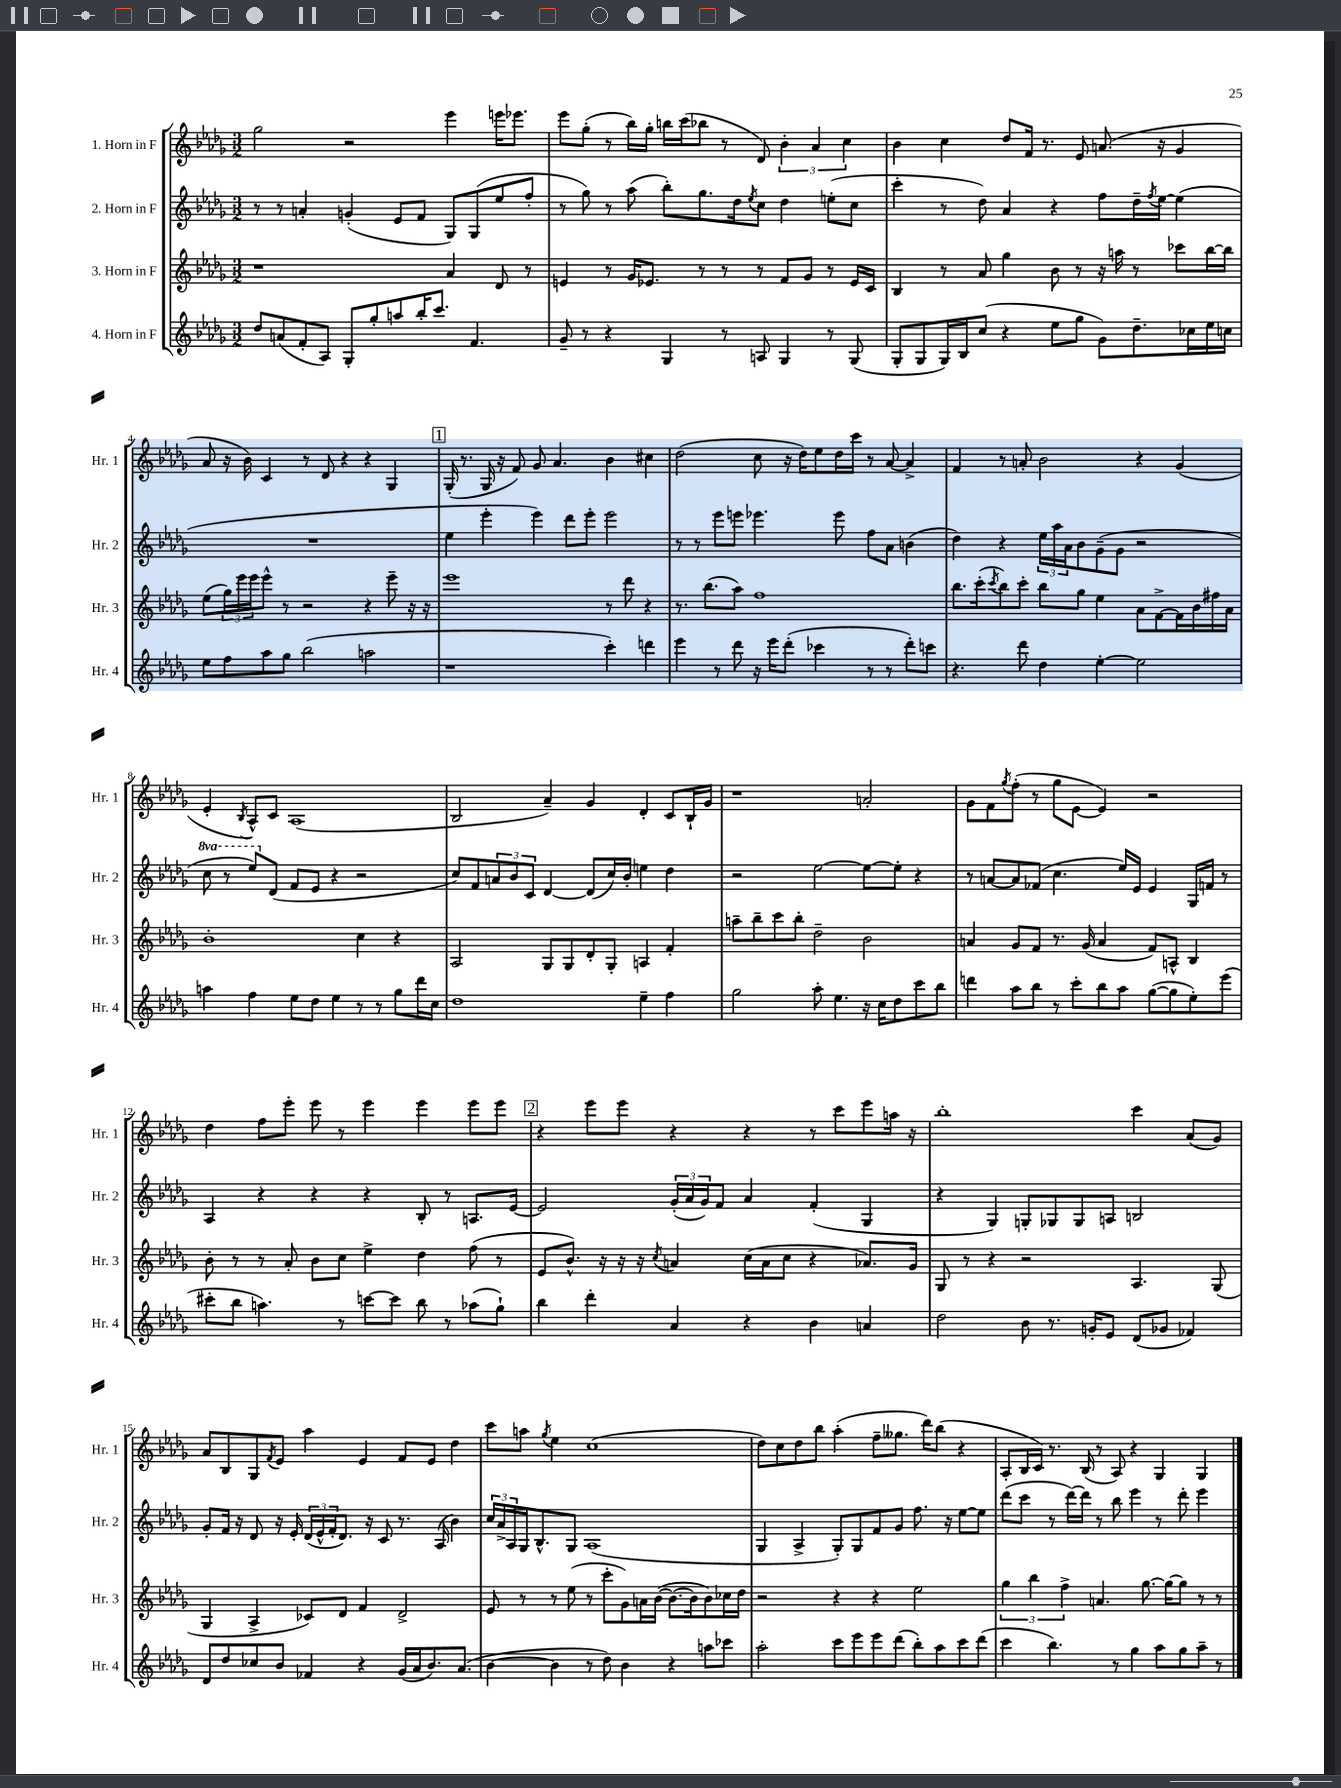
<<
\new StaffGroup <<
\new Staff = "s0" \with { instrumentName = "1. Horn in F" shortInstrumentName = "Hr. 1" } {
    \clef treble \key des \major \numericTimeSignature \time 3/2
    ges''2 r2 ees'''4 e'''16 ees'''8. |
    ees'''8 ges''8-.( r8 bes''16) ges''16-. b''16 c'''16( bes''8 r8 des'8) \tuplet 3/2 { bes'4-. aes'4 c''4 } |
    bes'4 c''4 des''8 f'16 r8. ees'8 a'8.( r16 ges'4 |
    aes'8 r16 bes'16) c'4 r8 des'8 r4 r4 ges4 |
    \mark \markup { \box "1" } ges16-.( r8. ges16 r16 f'8) ges'8 aes'4. bes'4 cis''4 |
    des''2( c''8 r16 des''16) ees''8 des''16 c'''16 r8 aes'8~ aes'4-> |
    f'4 r8 a'8-. bes'2 r4 ges'4( |
    ees'4-. \acciaccatura { bes8 } aes8-^) c'8 aes1( |
    bes2 aes'4--) ges'4 des'4-. c'8 bes16-! ges'16 |
    r1 a'2-. |
    ges'8 f'8 \acciaccatura { ges''8 } f''8-.( r8 ges''8 ees'8~ ees'4) r2 |
    des''4 f''8 ees'''8-. ees'''8 r8 ees'''4 ees'''4 ees'''8 ees'''8 |
    \mark \markup { \box "2" } r4 ees'''8 ees'''8 r4 r4 r8 c'''8 ees'''8 a''16 r16 |
    bes''1-. c'''4 aes'8( ges'8) |
    aes'8 bes8 ges8 \acciaccatura { f'8 } ees'8 aes''4 ees'4 f'8 ees'8 des''4 |
    c'''8 a''8 \acciaccatura { ges''8 } ees''4 c''1( |
    des''8) c''8 des''8 bes''8 aes''4-.( f''8-- geses''8. des'''16) bes''8( r4 |
    aes8-. bes16 c'16) r8. bes16( r8 aes8) r4 ges4 ges4 \bar "|." |
}
\new Staff = "s1" \with { instrumentName = "2. Horn in F" shortInstrumentName = "Hr. 2" } {
    \clef treble \key des \major \numericTimeSignature \time 3/2 \set Staff.ottavationMarkups = #ottavation-simple-ordinals
    r8 r8 a'4-. g'4-.( ees'8 f'8 ges8) ges8( ees''8 f''8-. |
    r8 ges''8) r8 aes''8( bes''8-.) ges''8. des''16 \acciaccatura { ees''8 } c''8 des''4 e''8-.( c''8 |
    c'''4-. r8 des''8) aes'4 r4 f''8 des''16-- \acciaccatura { f''8 } ees''16~ ees''4( |
    R1. |
    \mark \markup { \box "1" } ees''4 ees'''4-. ees'''4) des'''8 ees'''8-. ees'''2 |
    r8 r8 ees'''8 e'''8 ees'''4. ees'''8 f''8 aes'8 b'4( |
    des''4) r4 \tuplet 3/2 { ees''16 aes''16 aes'16 } bes'8 ges'8--( ges'8 r2 |
    \ottava #1 c'''8 r8 ees'''8) \ottava #0 des'8( f'8 ees'8 r4 r2 |
    c''8) f'8 \tuplet 3/2 { a'8 bes'8 c'8 } des'4~ des'8( c''16) bes'16-. e''4 des''4 |
    r2 ees''2~ ees''8~ ees''8-. r4 |
    r8 a'8~ a'8 fes'8( c''4. ees''16) ees'16 ees'4 ges16 f'16 r8 |
    aes4 r4 r4 r4 bes8-. r8 a8. ees'16~ |
    \mark \markup { \box "2" } ees'2 \tuplet 3/2 { ges'16-.( aes'16 ges'16) } f'8 aes'4 f'4-.( ges4 |
    r4 ges4) g8-. ges8 ges8 a8 b2 |
    ges'8-. f'16 r16 des'8 r16 ees'16-. \tuplet 3/2 { des'16( ees'16-^ f'16-. } des'8.) r16 c'8 r8. aes16( bes'4) |
    \tuplet 3/2 { c''16 aes'16-> aes16 } ges16 bes8.-^ ges8 aes1( |
    ges4 aes4-> ges8-.) ges8 f'8 ges'8 f''8. r16 ees''8~ ees''8 |
    des'''8( c'''8 r8 des'''16~) des'''16 r8 bes''8 ees'''4 r8 des'''8-. ees'''4 \bar "|." |
}
\new Staff = "s2" \with { instrumentName = "3. Horn in F" shortInstrumentName = "Hr. 3" } {
    \clef treble \key des \major \numericTimeSignature \time 3/2
    r1 aes'4 des'8 r8 |
    e'4 r8 ges'16 ees'8. r8 r8 r8 f'8 ges'8 r8 ees'16 c'16 |
    bes4 r8 aes'8 ges''4 bes'8 r8 r16 a''16 r8 ces'''8 bes''16~ bes''16 |
    ees''8( \tuplet 3/2 { ges''16) ees'''16 ees'''16 } ees'''8-^ r8 r2 r4 ees'''8-- r16 r16 |
    \mark \markup { \box "1" } ees'''1 r8 des'''8 r4 |
    r8. bes''8.( aes''8) f''1 |
    bes''8. c'''16-.( \acciaccatura { c'''8 } bes''8) c'''8-. bes''8 ges''8 ees''4 aes'8 f'8~-> f'16 bes'16 fis''16 aes'16 |
    bes'1-. c''4 r4 |
    aes2 ges8 ges8 des'8-. ges8-. a4 f'4-. |
    a''8-- bes''8-- c'''8 bes''8-. des''2-- bes'2 |
    a'4 ges'8 f'8 r8. ges'16( a'4 f'8) a8-^ bes4 |
    bes'8-. r8 r8 aes'8-. bes'8 c''8 ees''4-> des''4 f''8( r8 |
    \mark \markup { \box "2" } ees'8 bes'8.-^) r16 r16 r16 \acciaccatura { c''8 } a'4 c''16( a'16 c''8 r4 aes'8.) ges'16 |
    ges8 r8 r4 r2 aes4. ges8( |
    ges4 aes4-> ces'8) des'8 f'4 des'2-> |
    ees'8 r8 r8 ees''8( r8 c'''8-. ges'8) a'16 bes'16~( bes'8.~ bes'16 bes'8) ces''16 des''16 |
    r2 r4 r4 ees''2 |
    \tuplet 3/2 { ges''4 bes''4 f''4-> } a'4. ges''8.~ ges''16~ ges''8 r8 r8 \bar "|." |
}
\new Staff = "s3" \with { instrumentName = "4. Horn in F" shortInstrumentName = "Hr. 4" } {
    \clef treble \key des \major \numericTimeSignature \time 3/2
    des''8 a'8( f'8-. aes8) ges8-. ges''8-. a''8 bes''16-. c'''8. f'4. |
    ges'8-- r8 r4 ges4 r8 a8 ges4 r8 ges8( |
    ges8-. ges8 ges16) bes16 c''8( r4 ees''8 ges''8 ges'8) des''8.-- ces''16 ees''16 c''16 |
    ees''8 f''8 aes''8 ges''8 bes''2( a''2 |
    \mark \markup { \box "1" } r1 c'''4-.) d'''4 |
    ees'''4 r8 des'''8 r16 ees'''16 des'''8-.( ces'''4 r8 r8 des'''8-.) c'''8 |
    r4. des'''8 des''4 ees''4~-. ees''2 |
    a''4 f''4 ees''8 des''8 ees''4 r8 r8 ges''8 des'''16 c''16 |
    des''1 ees''4-- f''4 |
    ges''2 aes''8-. ees''4. r16 c''16 des''8 c'''8 bes''8 |
    d'''4 aes''8 bes''8 r8 c'''8-. bes''8 aes''8 ges''8~( ges''8 ees''8-.) ees'''8( |
    cis'''8-. bes''8 a''4.) r8 c'''8~ c'''8 bes''8 r8 aes''8( ges''8-!) |
    \mark \markup { \box "2" } bes''4 des'''4-. aes'4 r4 bes'4 a'4 |
    des''2 bes'8 r8. g'16-. ees'8 des'8( ges'8 fes'4) |
    des'8 des''8 ces''8 bes'8 fes'4 r4 ges'16( aes'16 bes'8.) aes'8.( |
    bes'4~ bes'4 r8 des''8) bes'4 r4 a''8 ces'''8 |
    aes''2-. c'''8 ees'''8 ees'''8 des'''8( bes''8-.) aes''8 c'''8 des'''8( |
    c'''4 bes''4.) r8 ges''4 aes''8 ges''8 aes''8-- r8 \bar "|." |
}
>>
>>
